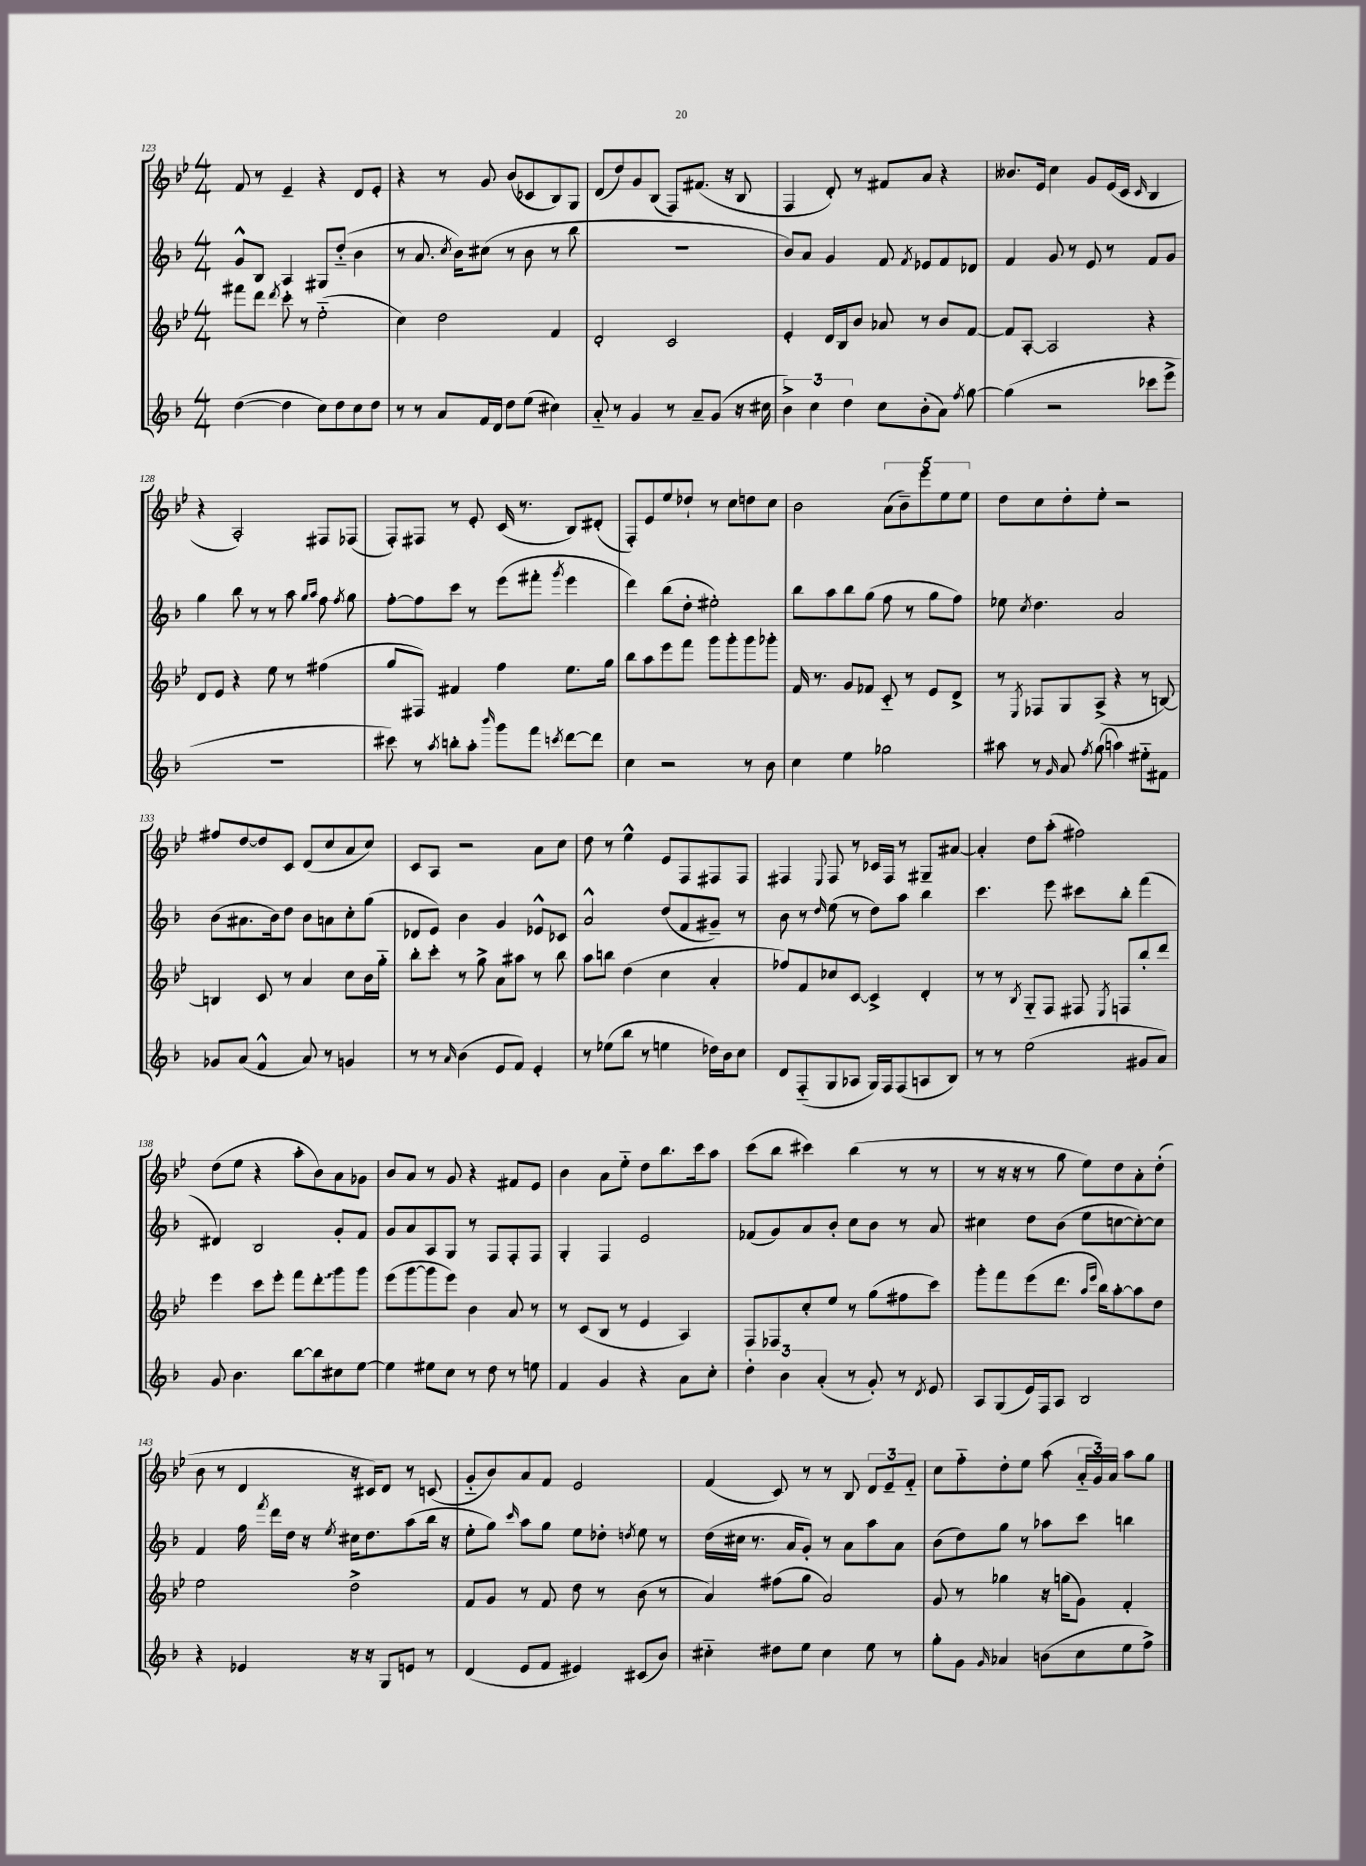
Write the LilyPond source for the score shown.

<<
\new StaffGroup <<
\new Staff = "s0" {
    \clef treble \key bes \major \numericTimeSignature \time 4/4
    \autoBeamOff f'8 r8 ees'4-- r4 d'8[ ees'8]-. |
    r4 r8 g'8 bes'8[( ces'8 bes8) g8] |
    d'8[( d''8) g'8 bes8]( f8[) fis'8.]( r16 bes8 |
    f4 d'8-.) r8 fis'8[ a'8] r4 |
    beses'8.[ ees'16] c''4 g'8[ ees'16( c'16] \grace { c'16 } bes4 |
    r4 a2-.) fis8[ fes8]( |
    f8[-.) fis8] r8 ees'8-. c'16( r8. bes8[) dis'8]-.( |
    f8[-.) ees'8 ees''8 des''8]-! r8 c''8[ d''8 c''8] |
    bes'2 \tuplet 5/4 { a'8[( bes'8--) ees'''8 ees''8 ees''8] } |
    d''8[ c''8 d''8-. ees''8]-. r2 |
    fis''8[ d''8~ d''8 c'8] d'8[( c''8 a'8 c''8]) |
    c'8[ a8] r2 a'8[ c''8] |
    d''8 r8 ees''4-^ ees'8[ f8 fis8 fis8] |
    fis4 \appoggiatura { ees8 } fis8 r8 ces'16[ fis16] r8 gis8[-- ais'8]~ |
    ais'4-. d''8[ a''8]-.( fis''2) |
    d''8[( ees''8] r4 a''8[-. bes'8) a'8 ges'8] |
    bes'8[ a'8] r8 g'8 r4 fis'8[ ees'8] |
    bes'4 a'8[ ees''8]-_ d''8[ bes''8. c'''16 a''8] |
    c'''8[( bes''8] cis'''4) bes''4( r8 r8 |
    r8 r16 r16 r8 g''8 ees''8[) d''8 a'8-. d''8]-.( |
    bes'8 r8 d'4 r16 cis'16[) d'8] r8 c'8( |
    g'8[-_ bes'8) a'8 f'8] ees'2 |
    f'4( c'8) r8 r8 bes8 \tuplet 3/2 { d'8[ ees'8-- f'8]-_ } |
    c''8[ f''8-_ d''8-. ees''8] a''8( \tuplet 3/2 { a'16[-_ g'16) a'16] } a''8[ g''8] \bar "|." |
}
\new Staff = "s1" {
    \clef treble \key f \major \numericTimeSignature \time 4/4
    \autoBeamOff g'8[-^ bes8] a4 gis8[ d''8]-_( bes'4 |
    r8 a'8. \acciaccatura { c''8 } bes'16[) cis''8]( r8 bes'8 r8 bes''8 |
    R1 |
    bes'8[) a'8] g'4 f'8 \acciaccatura { f'8 } ees'8[ f'8 des'8] |
    f'4 g'8 r8 e'8 r8 f'8[ g'8] |
    g''4 bes''8 r8 r8 a''8 \grace { g''16[ a''16] } f''8 \acciaccatura { f''8 } g''8 |
    f''8[~-. f''8 c'''8] r8 e'''8[( fis'''8]-. \acciaccatura { g'''8 } e'''4 |
    d'''4) bes''8[( d''8]-. eis''2-.) |
    bes''8[ a''8 bes''8 g''8]( f''8 r8 g''8[ f''8]) |
    ees''8 \acciaccatura { c''8 } d''4. a'2 |
    bes'8[( ais'8. bes'16) d''8] bes'8[ a'8 c''8-. g''8]( |
    des'8[ e'8]) bes'4 g'4 ees'8[-^ ces'8] |
    a'2-^ d''8[( f'8 gis'8]--) r8 |
    bes'8 r8 \grace { d''16 } e''8( r8 d''8[) a''8] bes''4 |
    c'''4. e'''8 cis'''8[ bes''8]-. f'''4( |
    dis'4) bes2 g'8[-. f'8] |
    g'8[ a'8 a8 g8] r8 f8[ f8-. f8] |
    g4-. f4 e'2 |
    fes'8[( g'8) a'8 bes'8]-. c''8[ bes'8] r8 a'8 |
    cis''4 d''8[ bes'8]( e''8[ c''8~ c''8~-.) c''8] |
    f'4 f''16 \acciaccatura { f'''8 } d'''16[ d''16] r16 \acciaccatura { e''8 } cis''16[ d''8. a''8( bes''16] r16 |
    e''8[-. g''8]) \grace { c'''16 } a''8[ g''8] e''8[ des''8]-. \acciaccatura { d''8 } e''8 r8 |
    d''16[( cis''16] r8. a'16[ g'8]-.) r8 a'8[ a''8 a'8] |
    bes'8[( d''8) g''8] r8 aes''8[ c'''8] b''4 \bar "|." |
}
\new Staff = "s2" {
    \clef treble \key bes \major \numericTimeSignature \time 4/4
    \autoBeamOff fis'''8[ d'''8] \acciaccatura { d'''8 } c'''8-. r8 ees''2-_( |
    c''4) d''2 f'4 |
    d'2-. c'2 |
    ees'4-. d'16[ bes16 bes'8] aes'8 r8 bes'8[ f'8]~ |
    f'8[ a8]~-. a2 r4 |
    d'8[ ees'8] r4 ees''8 r8 fis''4( |
    g''8[ fis8]) fis'4 f''4 ees''8.[ g''16] |
    bes''8[ a''8 ees'''8 f'''8] g'''8[ g'''8-. g'''8 ges'''8]-. |
    f'16 r8. g'8[ fes'8] c'8-_ r8 ees'8[ d'8]-> |
    r8 \acciaccatura { ees8 } fes8[ g8 a8]->( r4 r8 b8~) |
    b4 c'8 r8 a'4 c''8[ bes'16 g''16]-_ |
    bes''8[-. c'''8]-. r8 g''8-> a'8[ ais''8] r8 bes''8 |
    a''8[ b''8] d''4( c''4 a'4-. |
    fes''8[) f'8 ces''8 c'8]~ c'4-> d'4-. |
    r8 r8 \acciaccatura { bes8 } g8[-_ f8] fis8 \acciaccatura { ees8 } f8[ bes''8-. d'''8] |
    ees'''4 c'''8[ ees'''8]-. f'''8[ \once \override Glissando.style = #'zigzag d'''8-.\glissando g'''8 g'''8] |
    ees'''8[( g'''8~ g'''8 ees'''8]) bes'4 a'8 r8 |
    r8 c'8[( bes8] r8 ees'4 a4) |
    f8[ fes8 c''8-. ees''8] r8 g''8[( fis''8 c'''8]) |
    g'''8[-. f'''8 ees'''8( d'''8.] \grace { a''16[ ees'''16] } bes''16[) a''8~-. a''8 d''8] |
    ees''2 d''2-> |
    f'8[ g'8] r8 f'8 d''8 r8 bes'8( r8 |
    a'4) fis''8[( g''8] a'2) |
    g'8 r8 ges''4 r16 g''16[( g'8]) f'4-. \bar "|." |
}
\new Staff = "s3" {
    \clef treble \key f \major \numericTimeSignature \time 4/4
    \autoBeamOff d''4~( d''4 c''8[) d''8 c''8 d''8] |
    r8 r8 a'8[ f'16 d'16] d''8[ e''8]( cis''4) |
    a'8-_ r8 g'4 r8 a'8[-- g'8]( r16 cis''16 |
    \tuplet 3/2 { bes'4->) c''4 d''4 } c''8[ bes'8-.( a'8]) \acciaccatura { f''8 } g''8~ |
    g''4( r2 ces'''8[ e'''8]-> |
    R1 |
    cis'''8) r8 \acciaccatura { a''8 } b''8[-. a''8]-. \grace { bes'''16 } g'''8[ f'''8] \acciaccatura { c'''8 } d'''8[~ d'''8] |
    c''4 r2 r8 bes'8 |
    c''4 e''4 ges''2 |
    ais''8 r8 \grace { g'16 } a'8 \acciaccatura { f''8 } g''8( a''4) eis''8[-_ fis'8] |
    ges'8[ a'8]( f'4-^ a'8) r8 g'4 |
    r8 r8 \grace { a'16 } bes'4( e'8[ f'8]) e'4-. |
    r8 ees''8[( bes''8] r8 e''4 des''16[) bes'16 c''8] |
    d'8[ f8-_( g8 aes8] g16[) f16 f8( a8 bes8]) |
    r8 r8 e''2( gis'8[ a'8]) |
    g'8 bes'4. bes''8[~ bes''8 cis''8 e''8]~ |
    e''4 eis''8[ c''8] r8 d''8 r8 e''8 |
    f'4 g'4 r4 a'8[ c''8]-. |
    \tuplet 3/2 { d''4-. bes'4 a'4-.( } r8 g'8-.) r8 \acciaccatura { d'8 } e'8 |
    a8[ g8( e'16) f16 a8] bes2 |
    r4 ees'4 r16 r16 g8[ e'8] r8 |
    d'4( e'8[ f'8] eis'4) cis'8[( bes'8]) |
    cis''4-_ dis''8[ e''8] cis''4 e''8 r8 |
    g''8[-. g'8] \grace { g'16 } aes'4 b'8[( c''8 e''8 f''8]->) \bar "|." |
}
>>
>>
\layout { \context { \Score currentBarNumber = #123 } }
